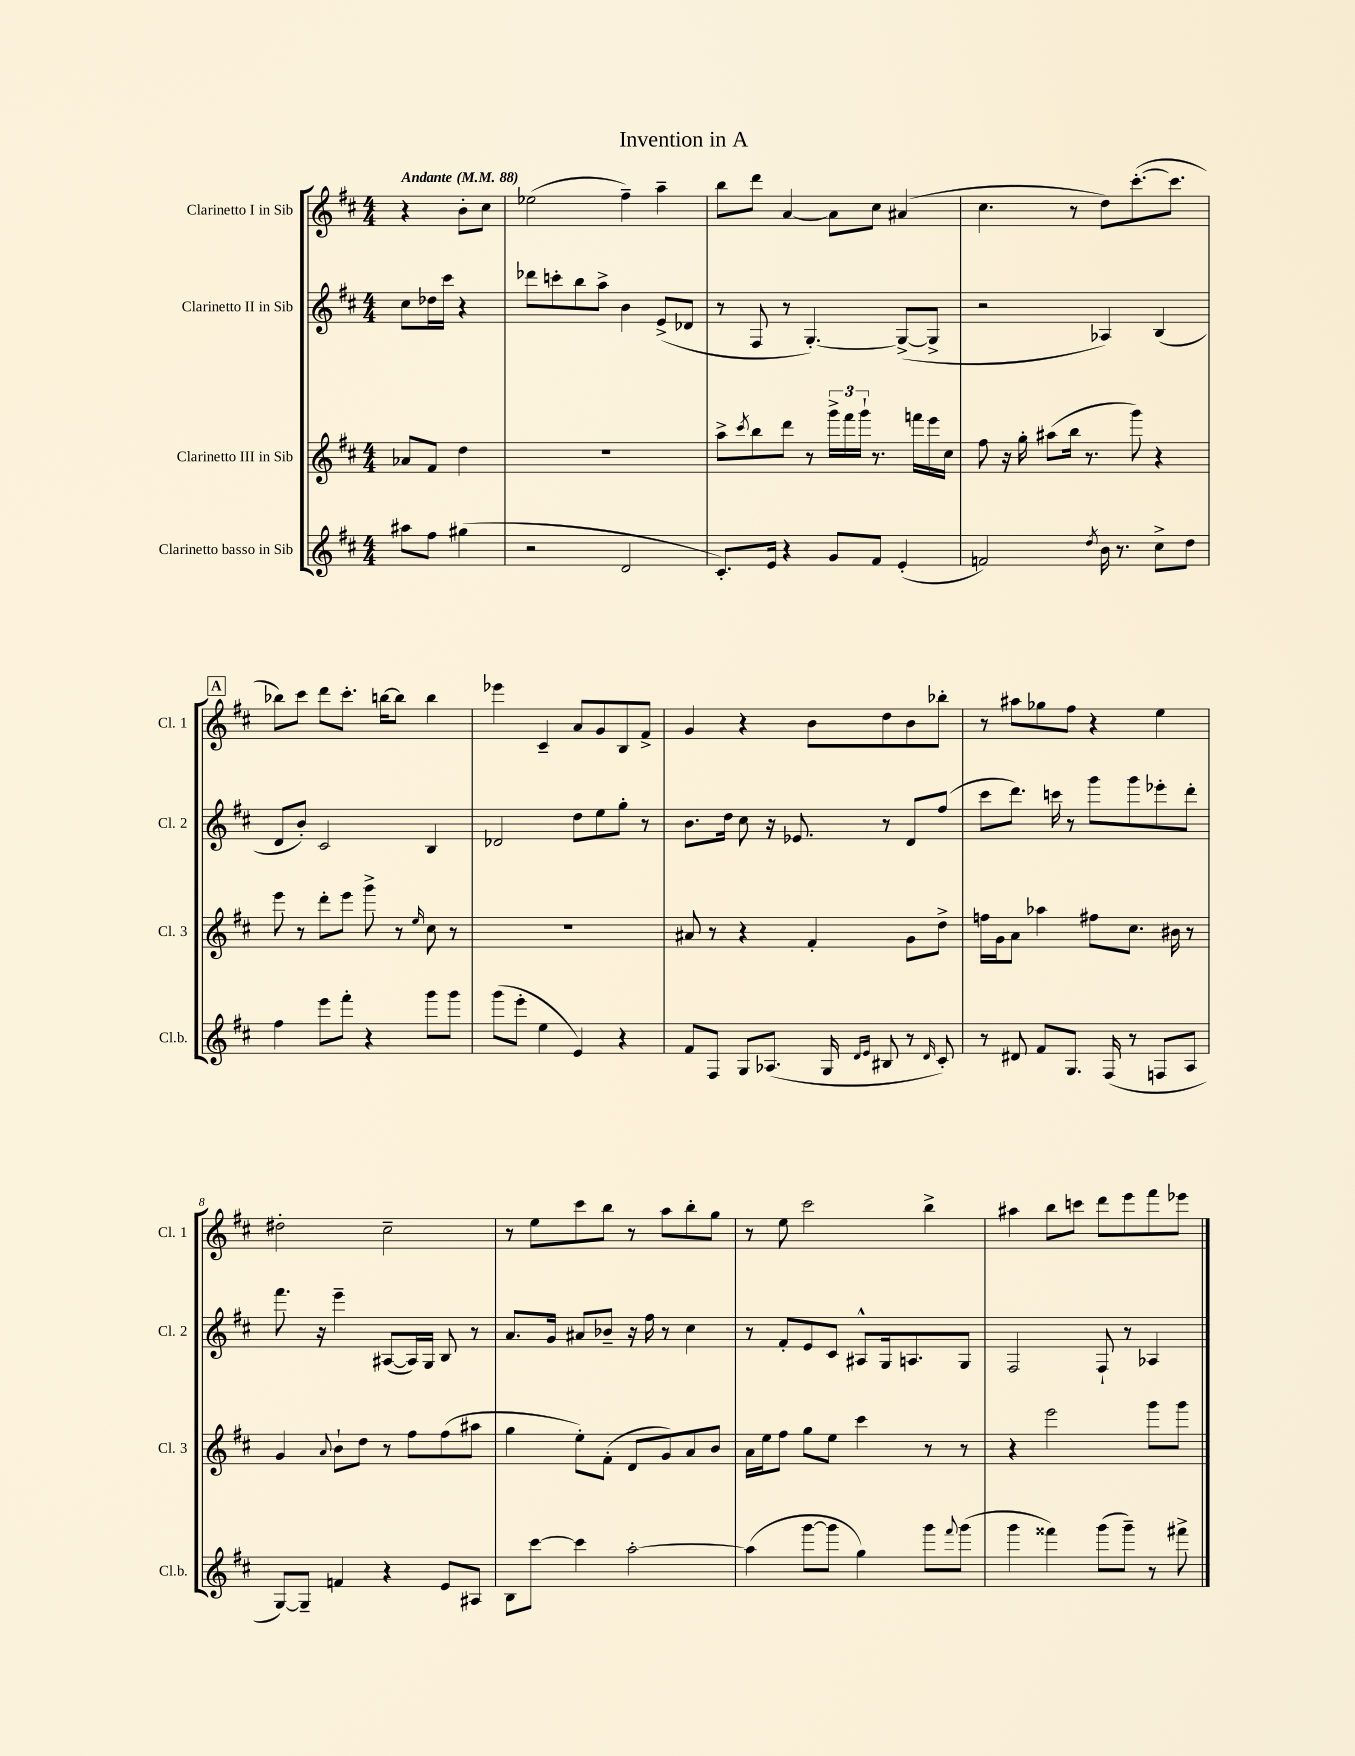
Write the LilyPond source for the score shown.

\header { title = "Invention in A" }
<<
\new StaffGroup <<
\new Staff = "s0" \with { instrumentName = "Clarinetto I in Sib" shortInstrumentName = "Cl. 1" } {
    \clef treble \key d \major \numericTimeSignature \time 4/4 \partial 2 \tempo "Andante" 4 = 88
    r4 b'8-. cis''8 |
    ees''2( fis''4--) a''4-- |
    b''8 d'''8 a'4~ a'8 cis''8 ais'4( |
    cis''4. r8 d''8) cis'''8.~-.( cis'''8. |
    \mark \markup { \box "A" } bes''8) cis'''8 d'''8 cis'''8.-. b''16~ b''8 b''4 |
    ees'''4 cis'4-- a'8 g'8 b8 fis'8-> |
    g'4 r4 b'8 d''8 b'8 bes''8-. |
    r8 ais''8 ges''8 fis''8 r4 e''4 |
    dis''2-. cis''2-- |
    r8 e''8 cis'''8 b''8 r8 a''8 b''8-. g''8 |
    r8 e''8 cis'''2 b''4-> |
    ais''4 b''8 c'''8 d'''8 e'''8 fis'''8 ees'''8 \bar "|." |
}
\new Staff = "s1" \with { instrumentName = "Clarinetto II in Sib" shortInstrumentName = "Cl. 2" } {
    \clef treble \key d \major \numericTimeSignature \time 4/4 \partial 2
    cis''8 des''16 cis'''16 r4 |
    des'''8 c'''8-. b''8 a''8-> b'4 e'8->( des'8 |
    r8 fis8 r8 g4.~-.) g8~->( g8-> |
    r2 aes4) b4( |
    \mark \markup { \box "A" } d'8 b'8-.) cis'2 b4 |
    des'2 d''8 e''8 g''8-. r8 |
    b'8. d''16 cis''8 r16 ees'8. r8 d'8 fis''8( |
    cis'''8 d'''8.) c'''16 r8 g'''8 g'''8 ees'''8-. d'''8-. |
    fis'''8. r16 e'''4-- ais8~( ais16) g16 b8 r8 |
    a'8. g'16 ais'8 bes'8-- r16 fis''16 r8 cis''4 |
    r8 fis'8-. e'8 cis'8 ais8-^ g16 a8. g8 |
    fis2 fis8-! r8 aes4 \bar "|." |
}
\new Staff = "s2" \with { instrumentName = "Clarinetto III in Sib" shortInstrumentName = "Cl. 3" } {
    \clef treble \key d \major \numericTimeSignature \time 4/4 \partial 2
    aes'8 fis'8 d''4 |
    R1 |
    a''8-> \acciaccatura { cis'''8 } b''8 d'''8 r8 \tuplet 3/2 { g'''16-> fis'''16 g'''16-! } r8. f'''16 e'''16 cis''16 |
    fis''8 r16 g''16-. ais''8( b''16 r8. g'''8) r4 |
    \mark \markup { \box "A" } e'''8 r8 d'''8-. e'''8 g'''8-> r8 \grace { e''16 } cis''8 r8 |
    R1 |
    ais'8 r8 r4 fis'4-. g'8 d''8-> |
    f''16 g'16 a'8 aes''4 fis''8 cis''8. bis'16 r8 |
    g'4 \appoggiatura { a'8 } b'8-! d''8 r8 fis''8 fis''8( ais''8 |
    g''4 e''8-.) fis'8-.( d'8 g'8) a'8 b'8 |
    a'16 e''16 fis''8 g''8 e''8 cis'''4 r8 r8 |
    r4 e'''2 g'''8 g'''8 \bar "|." |
}
\new Staff = "s3" \with { instrumentName = "Clarinetto basso in Sib" shortInstrumentName = "Cl.b." } {
    \clef treble \key d \major \numericTimeSignature \time 4/4 \partial 2
    ais''8 fis''8 gis''4( |
    r2 d'2 |
    cis'8.-.) e'16 r4 g'8 fis'8 e'4-.( |
    f'2) \acciaccatura { d''8 } b'16 r8. cis''8-> d''8 |
    \mark \markup { \box "A" } fis''4 e'''8 fis'''8-. r4 g'''8 g'''8 |
    g'''8( e'''8-. e''4 e'4) r4 |
    fis'8 fis8 g8 aes8.( g16 \grace { d'16 e'16 } bis8 r8 \grace { d'16 } cis'8-.) |
    r8 dis'8 fis'8 g8. fis16( r8 f8 a8 |
    g8~) g8-- f'4 r4 e'8 ais8 |
    b8 cis'''8~ cis'''4 a''2~-. |
    a''4( g'''8~ g'''8 g''4) g'''8 \appoggiatura { fis'''8 } g'''8( |
    g'''4 fisis'''4) g'''8( g'''8--) r8 fis'''8-> \bar "|." |
}
>>
>>
